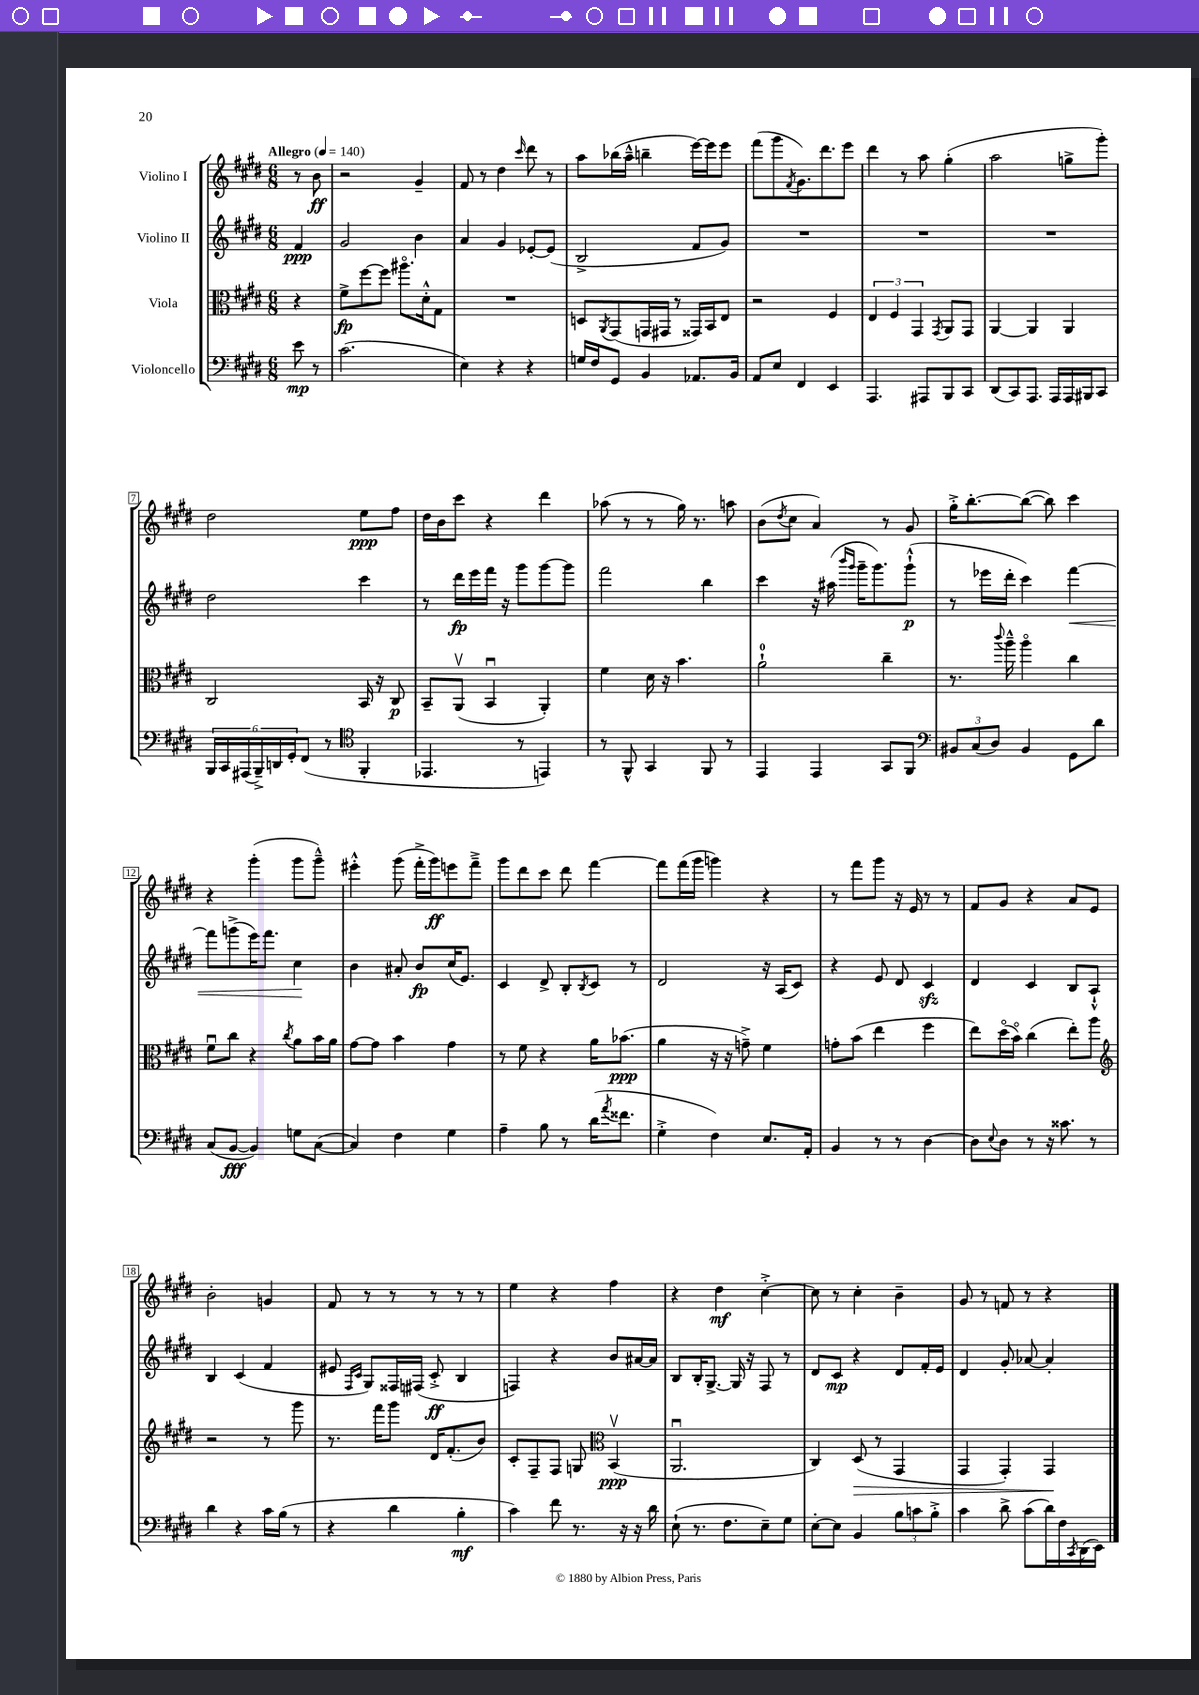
<<
\new StaffGroup <<
\new Staff = "s0" \with { instrumentName = "Violino I" } {
    \clef treble \key e \major \numericTimeSignature \time 6/8 \partial 4 \tempo "Allegro" 4 = 140
    r8 b'8\ff |
    r2 gis'4-- |
    fis'8 r8 dis''4 \grace { cis'''16 } dis'''8 r8 |
    a''8 bes''16( a''16---^ b''4-- e'''16~) e'''16 e'''8 |
    fis'''8( gis'''8 \acciaccatura { fis'8 } gis'8.) dis'''8. e'''8 |
    dis'''4 r8 a''8 gis''4-.( |
    a''2 g''8-> gis'''8-.) |
    dis''2 e''8\ppp fis''8 |
    dis''16 b'16 cis'''8 r4 dis'''4 |
    aes''8( r8 r8 gis''16) r8. a''8 |
    b'8( \acciaccatura { dis''8 } cis''8 a'4) r8 gis'8 |
    gis''16-.-> b''8.~-. b''8~( b''8) cis'''4 |
    r4 gis'''4-.( gis'''8 gis'''8---^) |
    eis'''4-.-^ gis'''8( fis'''16-.-> gis'''16\ff) e'''8 fis'''8---> |
    gis'''8 dis'''8 cis'''8 dis'''8 fis'''4~ |
    fis'''8 fis'''16( gis'''16 g'''4) r4 |
    r8 fis'''8 gis'''8 r16 e'16 r8 r8 |
    fis'8 gis'8 r4 a'8 e'8 |
    b'2-. g'4 |
    fis'8 r8 r8 r8 r8 r8 |
    e''4 r4 fis''4 |
    r4 dis''4\mf cis''4~-.-> |
    cis''8 r8 cis''4-. b'4-- |
    gis'8 r8 f'8 r8 r4 \bar "|." |
}
\new Staff = "s1" \with { instrumentName = "Violino II" } {
    \clef treble \key e \major \numericTimeSignature \time 6/8 \partial 4
    fis'4\ppp |
    gis'2 b'4 |
    a'4 gis'4 ees'8~-. ees'8( |
    b2-> fis'8 gis'8) |
    R2. |
    R2. |
    R2. |
    dis''2 cis'''4 |
    r8 dis'''16\fp e'''16 fis'''16 r16 gis'''8 gis'''8~ gis'''8 |
    fis'''2 b''4 |
    cis'''4 r16 ais''16( \grace { b'''16 gis'''16 } gis'''16-- gis'''8.) gis'''8-!-^\p( |
    r8 ees'''16 dis'''16-. cis'''4) fis'''4~\< |
    fis'''8 g'''8->( e'''16) fis'''8. cis''4\! |
    b'4 ais'8-. b'8\fp cis''16( e'8.) |
    cis'4 dis'8-> b8-. \acciaccatura { b8 } cis'8 r8 |
    dis'2 r16 a16( cis'8) |
    r4 e'8 dis'8 cis'4\sfz |
    dis'4 cis'4 b8 a8-!-^ |
    b4 cis'4( fis'4 |
    eis'8 \grace { fis16 cis'16 } gis8) fisis16 fis16( cis'8-.->\ff b4 |
    f4) r4 b'8 ais'16~ ais'16 |
    b8 b16-. gis8.~-> gis16 r16 fis8 r8 |
    dis'8 cis'8\mp r4 dis'8 fis'16-. e'16 |
    dis'4 gis'8-. aes'8~ aes'4-. \bar "|." |
}
\new Staff = "s2" \with { instrumentName = "Viola" } {
    \clef alto \key e \major \numericTimeSignature \time 6/8 \partial 4
    r4 |
    fis'8->\fp fis''8~ fis''8 ais''8.\flageolet dis'16-.-^ gis8 |
    R2. |
    d8 \acciaccatura { a,8 } gis,8( g,16 gis,16 r8 gisis,16) b,16 e8 |
    r2 fis4 |
    \tuplet 3/2 { e4 fis4 gis,4 } \acciaccatura { gis,8 } a,8 gis,8 |
    a,4~ a,4 a,4 |
    cis2 b,16 r16 cis8\p |
    b,8-- a,8\upbow( b,4\downbow a,4-.) |
    fis'4 dis'16 r16 b'4. |
    a'2-0-! cis''4-- |
    r8. \appoggiatura { cis'''8 } a''16---^ a''4\flageolet cis''4 |
    fis'8\downbow cis''8 r4 \acciaccatura { cis''8 } a'8 b'16 a'16 |
    gis'8~ gis'8 b'4 gis'4 |
    r8 fis'8 r4 a'16 bes'8.\ppp( |
    a'4 r16 r16 g'8--->) fis'4 |
    g'8-. b'8( e''4 fis''4 |
    e''8) dis''16\flageolet( b'16\flageolet) cis''4( e''8-.) a''8 |
    \clef treble r2 r8 gis'''8 |
    r8. fis'''16 gis'''8 dis'16 fis'8.-.( b'8) |
    cis'8-. fis8-- fis8 g8 \clef alto b,4\upbow\ppp( |
    a,2.\downbow |
    cis4) dis8\>( r8 gis,4 |
    gis,4 gis,4-.) gis,4\! \bar "|." |
}
\new Staff = "s3" \with { instrumentName = "Violoncello" } {
    \clef bass \key e \major \numericTimeSignature \time 6/8 \partial 4
    e'8\mp r8 |
    cis'2.( |
    e4) r4 r4 |
    g16 fis16 gis,8 b,4 aes,8. b,16 |
    a,8 e8 fis,4 e,4 |
    a,,4. ais,,8 b,,8 cis,8 |
    dis,8( cis,8) a,,8. a,,16 a,,16 bis,,16 cis,8 |
    \tuplet 6/4 { b,,16 cis,16 ais,,16( b,,16--->) d,16 gis,16-. } fis,8( r8 \clef tenor fis,4-. |
    ees,4. r8 e,4) |
    r8 fis,8-^ gis,4 fis,8 r8 |
    e,4 e,4 gis,8 fis,8 |
    \clef bass \tuplet 3/2 { bis,8 cis8( dis8) } bis,4 gis,8 dis'8 |
    cis8( b,8~\fff b,4) g8 cis8~( |
    cis4) fis4 gis4 |
    a4-- b8 r8 dis'16( \acciaccatura { a'8 } fisis'8. |
    gis4-.-> fis4) e8. a,16-. |
    b,4 r8 r8 dis4~ |
    dis8 \appoggiatura { e8 } dis8 r8 r16 cisis'8. r8 |
    dis'4 r4 cis'16 b16( r8 |
    r4 dis'4 b4-.\mf |
    cis'4) fis'8 r8. r16 r16 dis'16 |
    e8-!( r8. fis8. e8--) gis8 |
    e8~-. e8 b,4 \tuplet 3/2 { b8 c'8 b8-.-> } |
    cis'4 dis'8-> cis'8( dis'16) fis16 \acciaccatura { cis,8 } dis,16( e,16) \bar "|." |
}
>>
>>
\layout { \context { \Score \override BarNumber.stencil = #(make-stencil-boxer 0.1 0.3 ly:text-interface::print) } }
